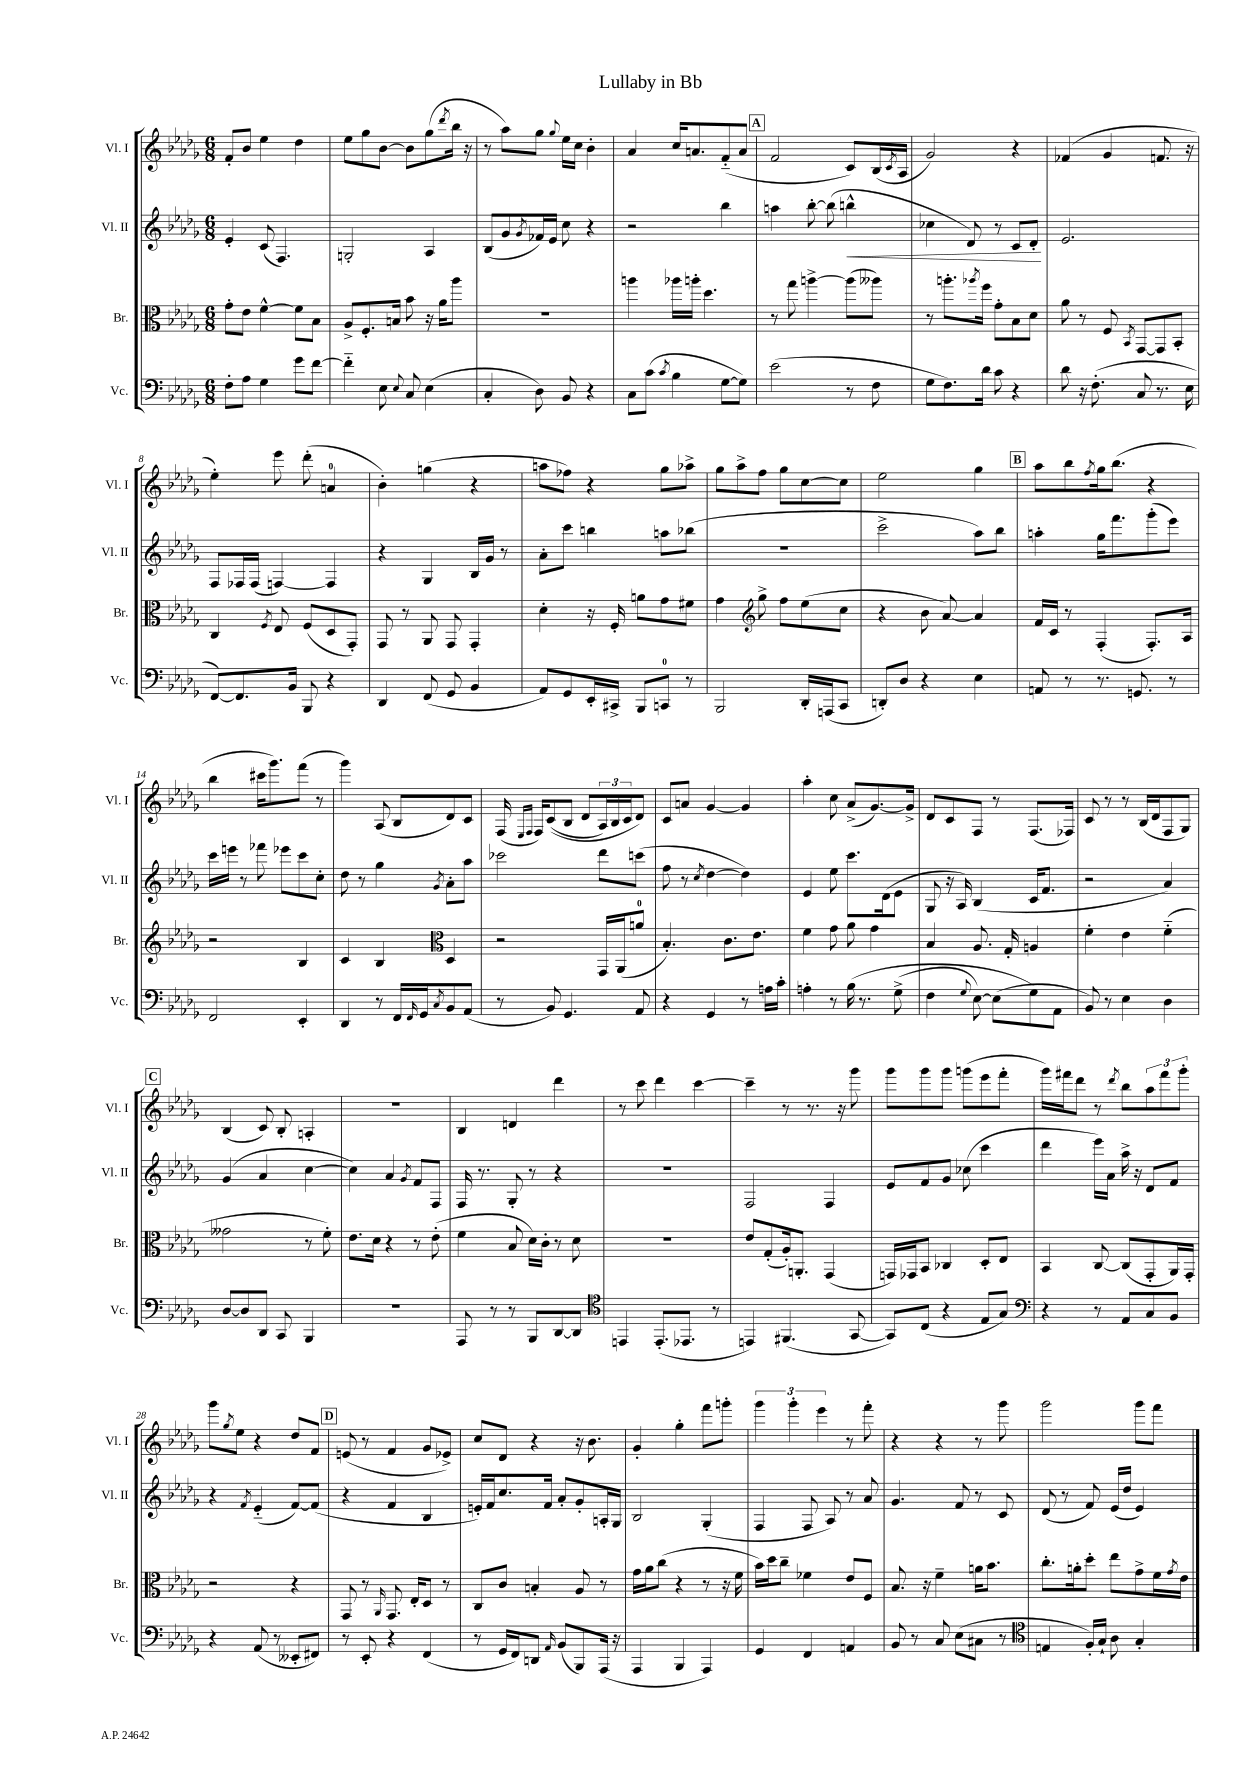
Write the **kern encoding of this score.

**kern	**kern	**kern	**kern
*staff4	*staff3	*staff2	*staff1
*clefF4	*clefC3	*clefG2	*clefG2
*k[b-e-a-d-g-]	*k[b-e-a-d-g-]	*k[b-e-a-d-g-]	*k[b-e-a-d-g-]
*M6/8	*M6/8	*M6/8	*M6/8
8F'	8g-'	4e-'	8f'
8A-	8e-	.	8b-
4G-	[4f^^	(8c	4ee-
.	.	4.F)	.
8g-	8f]	.	4dd-
[8f	8B-	.	.
=	=	=	=
4f'~]	8A-^	2G'	8ee-
.	8.F'	.	8gg-
8E-	.	.	[8b-
.	16B	.	.
8qqE-	.	.	.
8C	8b-	.	8b-]
(4E-	16r	4A-	(8gg-
.	16a-	.	.
.	.	.	8qddd-
.	8aa-	.	16bb-
.	.	.	16r
=	=	=	=
4C'	2.r	(8B-	8r
.	.	8g-	8aa-)
.	.	8qg-	.
8D-)	.	16f-)	8gg-
.	.	16e-	.
.	.	.	8qqgg-
8BB-	.	8cc	16ee-
.	.	.	16cc
4r	.	4r	4b-'
=	=	=	=
8C	4aa	2r	4a-
(8c	.	.	.
8qc	.	.	.
4B-	16aa-	.	16cc
.	16aa'	.	8.a
.	4.dd-	.	.
[8G-	.	4bb-	(8f'~
8G-])	.	.	8a
=	=	=	=
(2e-	8r	4aa	2f
.	8gg-	.	.
.	[4aa^	[8bb-'	.
.	.	(8bb-]	.
8r	(8aa]	4bb^^	8c)
8F	8aa--)	.	(16B-
.	.	.	8qc
.	.	.	16A-
=	=	=	=
8G-	8r	4cc-	2g-)
8.F)	8.aa'	.	.
.	.	8d-)	.
.	8qaa-	.	.
16d-	16ff	.	.
8c	8g-'	8r	.
4r	8B-	8c	4r
.	8d-	8d-'	.
=	=	=	=
8d-	8a-	2.e-	(4f-
16r	8r	.	.
(8.F'	.	.	.
.	8F	.	4g-
.	8qBB-	.	.
8C	[8GG-	.	.
8.r	8GG-]	.	8.f
.	8BB-'	.	.
16E-	.	.	16r
=	=	=	=
[8FF)	4C	8F	4ee-')
8.FF]	.	16F-	.
.	.	(16F-	.
.	8qF	.	.
.	8E-	[4F)	8eee-
16BB-	.	.	.
8BBB-	(8F	.	(8ddd-'
4r	8D-	4F]	4a
.	8GG-')	.	.
=	=	=	=
4DD-	8GG-	4r	4b-')
.	8r	.	.
(8FF	8AA-	4G-	(4gg
8GG-	8GG-	.	.
4BB-	4GG-'	16B-	4r
.	.	16g-	.
.	.	8r	.
=	=	=	=
8AA-)	4d-'	8a-'	8aa
8GG-	.	8ccc	8ff-)
16EE-'	16r	4bb	4r
16CC#^	16F'	.	.
8BBB-	8a	.	.
8CC	8g-	8aa	8gg-
8r	8f#	(8bb-	8aa-^
=	=	=	=
2BBB-	4g-	2.r	8gg-
.	.	.	8aa-^
*	*clefG2	*	*
.	8gg-^	.	8ff
.	8ff	.	8gg-
16DD-'	(8ee-	.	[8cc
(16AAA	.	.	.
8CC	8cc	.	8cc]
=	=	=	=
8DD')	4r	2ccc^	2ee-
8D-	.	.	.
4r	8b-	.	.
.	[8a-)	.	.
4E-	4a-]	8aa-)	4gg-
.	.	8bb-	.
=	=	=	=
8AA	16f	4aa'	8aa-
.	16c	.	.
8r	8r	.	8bb-
.	.	.	8qff
8.r	(4F'	16gg-	16gg-
.	.	8.fff	(8.bb-
8.GG	.	.	.
.	8.F')	(8ggg-'	4r
8r	.	8eee-)	.
.	16A-	.	.
=	=	=	=
2FF	2r	16ccc	4bb-
.	.	16eee	.
.	.	8r	.
.	.	8fff-	16ccc#
.	.	.	8.ggg-)
.	.	8eee-	.
4EE-'	4B-	8ccc	(8fff
.	.	8cc'	8r
=	=	=	=
4DD-	4c	8dd-	4ggg-)
.	.	8r	.
8r	4B-	4gg-	(8A-
16FF	.	.	8B-
16qqFF	.	.	.
16GG-	.	.	.
*	*clefC3	*	*
8qC	.	8qg-	.
8BB-	4D-	8a-'	8d-)
(8AA-	.	8aa-	8c
=	=	=	=
8r	2r	2ccc-	(16F
.	.	.	16qqE-
.	.	.	16qqF
.	.	.	16F)
8BB-)	.	.	&((8c
4.GG-	.	.	8B-
.	.	.	8d-
.	16GG-	8ddd-	24A-)
.	.	.	24B-
.	(16AA-	.	.
.	.	.	24c
8AA-	8a	(8ccc	8d-&)
=	=	=	=
4r	4.B-')	8ff	8c
.	.	8r	8a
.	.	8qcc	.
4GG-	.	[4dd-	[4g-
.	8.c	.	.
8r	.	4dd-])	4g-]
.	8.e-	.	.
16A	.	.	.
16c'	.	.	.
=	=	=	=
4A'	4f	4e-	4aa-'
8r	8g-	8ee-	8cc
&(16B-	8a-	8.ccc	(8a-^
8.r	.	.	.
.	4g-	.	[8.g-)
.	.	(16d-	.
(8G-^	.	8e-	.
.	.	.	16g-^]
=	=	=	=
4F	4B-	8G-	8d-
.	.	16r	8c
.	.	16A-)	.
8qqG-	.	.	.
[8E-)	8.A-	(4B-	8F
(8E-]	.	.	8r
.	16G-'	.	.
8G-&)	4A	16c	(8.F
.	.	8.f	.
8AA-	.	.	.
.	.	.	16F-)
=	=	=	=
8BB-)	4f'	2r	8c
8r	.	.	8r
4E-	4e-	.	8r
.	.	.	(16B-
.	.	.	16d-
4D-	(4f'~	4a-)	8F
.	.	.	8G-)
=	=	=	=
[8D-	2g--	(4g-	(4B-
8D-]	.	.	.
8DD-	.	4a-	8c)
8CC	.	.	8B-'
4BBB-	8r	[4cc	4A'
.	8f')	.	.
=	=	=	=
2.r	8.e-	4cc])	2.r
.	16d-	.	.
.	4r	4a-	.
.	.	8qg-	.
.	8r	8f	.
.	(8e-'	8F	.
=	=	=	=
8AAA-	4f	16F	4B-
.	.	8.r	.
8r	.	.	.
8r	8B-	8G-'	4d
8BBB-	16d-)	8r	.
.	16c'	.	.
[8DD-	8r	4r	4ddd-
8DD-]	8d-	.	.
=	=	=	=
*clefC4	*	*	*
4EE	2.r	2.r	8r
.	.	.	8ccc
(8.EE'	.	.	4ddd-
8.EE-	.	.	.
.	.	.	[4ccc
8r	.	.	.
=	=	=	=
4EE)	8e-	2F	4ccc~]
.	(8G-'	.	.
(4.FF#	16A-')	.	8r
.	8.AA'	.	.
.	.	.	8.r
.	(4GG-	4F	.
.	.	.	16r
[8GG-	.	.	8ggg-
=	=	=	=
8GG-])	16GG)	8e-	8ggg-
.	16GG-	.	.
(8C	8BB-	8f	8ggg-
4r	4C-	8g-	8ggg-
.	.	(8cc-	(8ggg
8E-	8D-'	4ccc	8eee-
8G-)	8E-	.	8fff'
=	=	=	=
*clefF4	*	*	*
4r	4BB-	4ddd-	16ggg-)
.	.	.	16fff#
.	.	.	8ddd-
8r	[8C	16eee-)	8r
.	.	16a-	.
.	.	.	8qddd-
8AA-	(8C]	16aa-^	8bb-
.	.	16r	.
8C	8GG-'	8d-	12aa-
.	.	.	12fff#
8BB-	16AA-)	8f	.
.	.	.	12ggg-'
.	16GG-'	.	.
=	=	=	=
4r	2r	4r	8ggg-
.	.	.	8qgg-
.	.	.	8ee-
.	.	8qf	.
(8AA-	.	(4e-'~	4r
8r	.	.	.
8EE--'	4r	[8f)	8dd-
8FF#)	.	(8f]	8f
=	=	=	=
8r	8GG-	4r	(8e
8EE-'	8r	.	8r
.	16qqAA-	.	.
4r	8.GG-	4f	4f
.	16E-'	.	.
(4FF	8D-	4B-	8g-
.	8r	.	8e-^)
=	=	=	=
8r	8C	16e')	8cc
.	.	16f	.
16GG-	8c	8.cc	8d-
16FF)	.	.	.
8DD	4B'	.	4r
.	.	16f	.
16qqAA-	.	.	.
(8BB-	.	8a-'	.
8BBB-)	8A-	8g-'	16r
.	.	.	8.b-
(16AAA-	8r	16A'	.
16r	.	16G-	.
=	=	=	=
4AAA-	16g-	2B-	4g-'
.	16a-	.	.
.	(8cc	.	.
4BBB-	4r	.	4gg-'
4AAA-)	8r	(4G-'	8fff
.	16r	.	8ggg'
.	16f	.	.
=	=	=	=
4GG-	16b-)	4F	6ggg-
.	16dd-	.	.
.	8cc~	.	.
.	.	.	6ggg-'
4FF	4f-	8F	.
.	.	.	6eee-
.	.	8A-)	.
4AA	8e-	8r	8r
.	8F	8a-	8fff'
=	=	=	=
8BB-	8.B-	4.g-	4r
8r	.	.	.
.	16r	.	.
8C	4f~	.	4r
(8E-	.	8f	.
8C#	16a	8r	8r
.	8.b-	.	.
8r	.	8c	8ggg-
=	=	=	=
*clefC4	*	*	*
4E	8.cc'	(8d-	2ggg-
.	.	8r	.
.	16a'	.	.
16F')	8dd-'	8f)	.
16G-`	.	.	.
8A-	8ee-	(16e-	.
.	.	16dd-	.
4G-'	8g-^	4e-)	8ggg-
.	16f	.	8fff
.	8qg-	.	.
.	16e-	.	.
==	==	==	==
*-	*-	*-	*-
